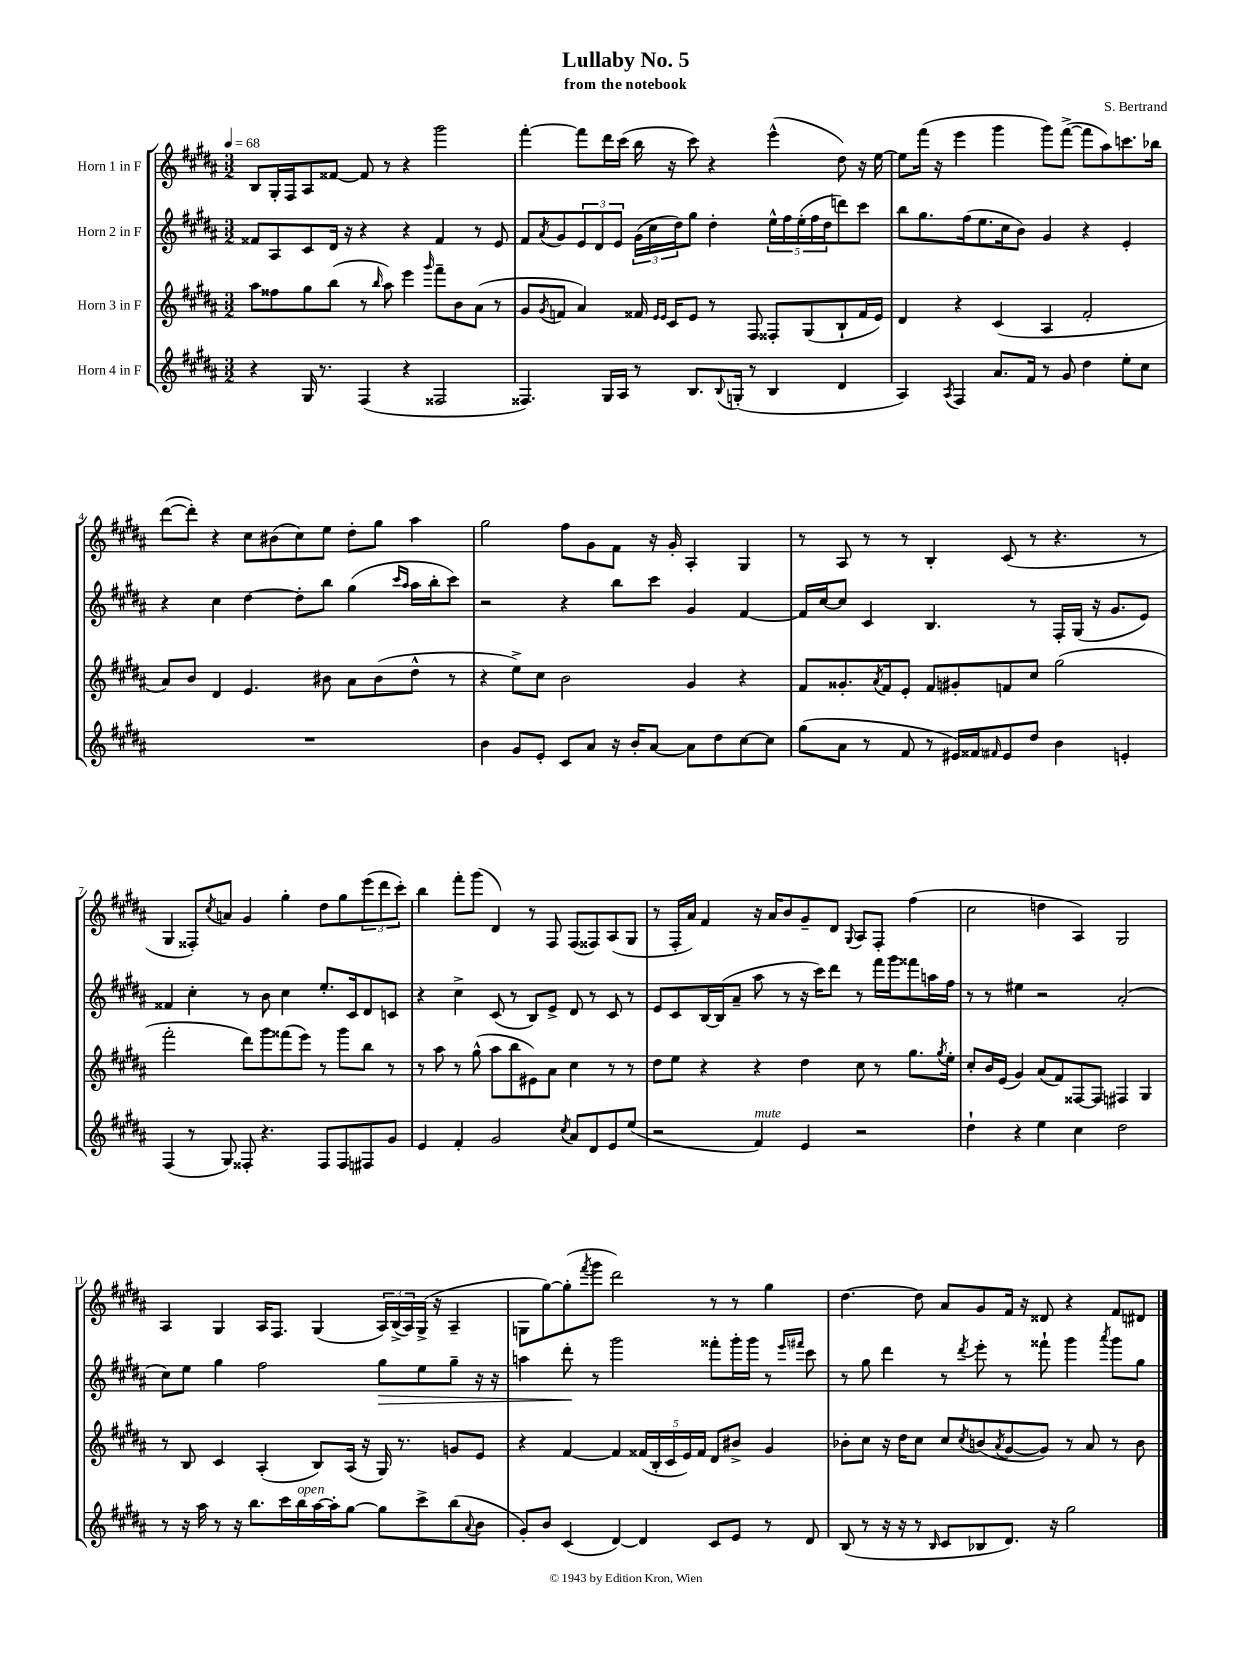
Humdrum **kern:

**kern	**kern	**kern	**dynam	**kern
*part4	*part3	*part2	*part2	*part1
*staff4	*staff3	*staff2	*staff2	*staff1
*I"Horn 4 in F	*I"Horn 3 in F	*I"Horn 2 in F	*	*I"Horn 1 in F
*clefG2	*clefG2	*clefG2	*	*clefG2
*k[f#c#g#d#a#]	*k[f#c#g#d#a#]	*k[f#c#g#d#a#]	*	*k[f#c#g#d#a#]
*M3/2	*M3/2	*M3/2	*	*M3/2
*MM68	*MM68	*MM68	*	*MM68
=1	=1	=1	=1	=1
4r	8aa#\L	8f##X/L	.	8B/L
.	8ff##X\	8A#/	.	16G#'/L
.	.	.	.	16F#/J
16G#/	8gg#\	8c#/	.	8A#/
8.r	.	.	.	.
.	(8bb\J	16d#/Jk	.	[8f##X/J
.	.	16r	.	.
(4F#/	8r	4r	.	8f##/]
.	16qqbb/	.	.	.
.	8aa#\)	.	.	8r
4r	4eee\	4r	.	4r
.	16qqggg#/	.	.	.
2F##X/	8fff#~\L	4f##/	.	2ggg#\
.	8b\	.	.	.
.	(8a#\J	8r	.	.
.	8r	8e/	.	.
=2	=2	=2	=2	=2
4.F##X/)	8g#/L	8f#/L	.	[4fff#'\
.	8qg#/	8qa#/	.	.
.	8fn/J	8g#/	.	.
.	4a#/)	12e/	.	8fff#\L]
.	.	12d#/	.	.
16G#/LL	.	.	.	16ddd#\L
.	.	12e/J	.	.
16A#/JJ	.	.	.	(16ccc#\JJ
8r	16f##X/	(24g#\LL	.	16bb\
.	.	24cc#\	.	.
.	16qqe/LL	.	.	.
.	16qqe/JJ	.	.	.
.	16c#/KL	.	.	16r
.	.	24dd#\J)	.	.
8.B/L	8e/J	8gg#\J	.	8ccc#\)
.	8r	4dd#'\	.	4r
8qqB/	.	.	.	.
(16Gn'/Jk	.	.	.	.
8r	8F#/	.	.	.
4B/	8F##X'/L	20ee^^\LL	.	(4eee^^\
.	.	20ff#\	.	.
.	.	(20ee'\	.	.
.	(8G#/	.	.	.
.	.	20ff#\	.	.
.	.	20dd#\J	.	.
4d#/	8B`/	8dddn\)	.	8dd#\)
.	16f##/L	8ccc#\J	.	16r
.	16e/JJ)	.	.	[16ee\
=3	=3	=3	=3	=3
4A#/)	4d#/	8bb\L	.	8ee\L]
.	.	8.gg#\	.	(16fff#\Jk
.	.	.	.	16r
8qA#/	.	.	.	.
4F#/	4r	.	.	4eee\
.	.	(16ff#\k	.	.
.	.	8.ee\	.	.
8.a#/L	(4c#/	.	.	4ggg#\
.	.	16cc#\k	.	.
.	.	8b\J)	.	.
16f#/Jk	.	.	.	.
8r	4A#/	4g#/	.	8ggg#\L)
8g#/	.	.	.	([8fff#^\J
4dd#\	2f#'/	4r	.	8fff#\L]
.	.	.	.	8aa#\)
8ee'\L	.	4e'/	.	8.cccn\
8cc#\J	.	.	.	.
.	.	.	.	16bb-X\Jk
!!LO:LB:g=z
=4	=4	=4	=4	=4
1.r	8a#/L)	4r	.	([8ddd#\L
.	8b/J	.	.	8ddd#'\J])
.	4d#/	4cc#\	.	4r
.	4.e/	[4dd#\	.	8cc#\L
.	.	.	.	(8b#X\
.	.	8dd#'\L]	.	8cc#\)
.	8b#X\	8bb\J	.	8ee\J
.	8a#\L	(4gg#\	.	8dd#'\L
.	(8b#\	.	.	8gg#\J
.	.	16qqccc#/LL	.	.
.	.	16qqaa#/JJ	.	.
.	8dd#^^\J	16aa#\LL	.	4aa#\
.	.	16bb'\J	.	.
.	8r	8ccc#\J)	.	.
=5	=5	=5	=5	=5
4b\	4r	2r	.	2gg#\
8g#/L	8ee^\L)	.	.	.
8e'/J	8cc#\J	.	.	.
8c#/L	2b\	4r	.	8ff#\L
8a#/J	.	.	.	8g#\
16r	.	8bb\L	.	8f#\J
16b'/KL	.	.	.	.
[8a#/J	.	8ccc#\J	.	16r
.	.	.	.	16g#'/
8a#\L]	4g#/	4g#/	.	4A#'/
8dd#\	.	.	.	.
[8cc#\	4r	[4f#/	.	4G#/
8cc#\J]	.	.	.	.
=6	=6	=6	=6	=6
(8gg#\L	8f#/L	16f#/LL]	.	8r
.	.	[16cc#/J	.	.
8a#\J	8.g##X'/	8cc#/J]	.	8A#/
8r	.	4c#/	.	8r
.	8qa#/	.	.	.
.	16f#/k	.	.	.
8f#/	8e'/J	.	.	8r
8r	8f#/L	4.B/	.	4B'/
16e#X/LL)	8g#X'/	.	.	.
16f##X/J	.	.	.	.
16qqf#X/	.	.	.	.
8e#/	8fn/	.	.	(8c#/
8dd#/J	8cc#/J	8r	.	8r
4b\	(2gg#\	16F#'/LL	.	4.r
.	.	(16G#/JJ	.	.
.	.	16r	.	.
.	.	8.g#/L	.	.
4en'/	.	.	.	.
.	.	8e/J)	.	8r
!!LO:LB:g=z
=7	=7	=7	=7	=7
(4F#/	2fff#'\	4f##X/	.	4G#/
8r	.	4cc#'\	.	8F##X'/L)
.	.	.	.	8qcc#/
8G#/)	.	.	.	8an/J
8F##X'/	8ddd#\L)	8r	.	4g#/
4.r	8ggg#\	8b\	.	.
.	(8fff##X\	4cc#\	.	4gg#'\
.	8eee\J)	.	.	.
8F##/L	8r	8.ee'/L	.	8dd#\L
8F##/	8ggg#\L	.	.	8gg#\
.	.	16c#/k	.	.
8F#X/	8bb\J	8d#/	.	(12eee\
.	.	.	.	12ddd#\
8g#/J	8r	8cn/J	.	.
.	.	.	.	12ccc#'\J)
=8	=8	=8	=8	=8
4e/	8r	4r	.	4bb\
.	8aa#\	.	.	.
4f#'/	8r	4cc#^\	.	8fff#'\L
.	(8gg#^^\	.	.	(8ggg#\J
2g#/	8aa#\L	(8c#/	.	4d#/)
.	8bb\	8r	.	.
.	8e#X\)	8B/L)	.	8r
.	8a#\J	8e^/J	.	8F#/
8qcc#/	.	.	.	.
8a#/L	4cc#\	8d#/	.	(8F#/L
8d#/	.	8r	.	8F##X/)
8e/	8r	8c#/	.	(8A#/
(8ee/J	8r	8r	.	8G#/J
=9	=9	=9	=9	=9
2r	8dd#\L	8e/L	.	8r
.	8ee\J	8c#/	.	16F#'/LL
.	.	.	.	16a#/JJ)
.	4r	[16B/L	.	4f#/
.	.	(16B/J]	.	.
.	.	8a#~/J	.	.
!LO:TX:a:i:t=mute	!	!	!	!
4f#/)	4r	8aa#\	.	16r
.	.	.	.	16a#/KL
.	.	8r	.	8b/
4e/	4dd#\	16r	.	8g#~/
.	.	16ccc#\KL)	.	.
.	.	8ddd#\J	.	8d#/J
.	.	.	.	8qqG#/
2r	8cc#\	8r	.	8A#/L
.	8r	16fff#\LL	.	8F#'/J
.	.	16ggg#\J	.	.
.	8.gg#\L	8fff##X\	.	(4ff#\
.	.	16aan\L	.	.
.	8qgg#/	.	.	.
.	16ee'\Jk	16ff#\JJ	.	.
=10	=10	=10	=10	=10
4dd#`\	8cc#'/L	8r	.	2cc#\
.	16b/L	8r	.	.
.	(16e/JJ	.	.	.
4r	4g#/)	4ee#X\	.	.
4ee\	(8a#/L	2r	.	4ddn\
.	8f#/)	.	.	.
4cc#\	[8F##X/	.	.	4A#/)
.	8F##/J]	.	.	.
2dd#\	4F#X/	(2a#'/	.	2G#/
.	4G#/	.	.	.
!!LO:LB:g=z
=11	=11	=11	=11	=11
8r	8r	8cc#\L)	.	4A#/
16r	8B/	8ee\J	.	.
16aa#\	.	.	.	.
8r	4c#/	4gg#\	.	4G#/
16r	.	.	.	.
8.bb\L	.	.	.	.
.	(4A#'/	2ff#\	.	16A#/KL
.	.	.	.	8.F#/J
16ccc#\L	.	.	.	.
!LO:TX:a:i:t=open	!	!	!	!
16bb\	.	.	.	.
[16aa#\	8B/L)	.	.	(4G#/
16aa#'\J]	.	.	.	.
[8gg#\J	(16A#/Jk	.	.	.
.	16r	.	.	.
!	!	!	!LO:HP:b	!
8gg#\L]	16G#/)	8gg#\L	>	24A#/LL)
.	.	.	.	(24B^/
.	8.r	.	.	.
.	.	.	.	24A#/)
8ccc#^\	.	8ee\	.	(16G#^/JJ
.	.	.	.	16r
(8bb\	8gn/L	8gg#~\J	.	4A#~/
8qqa#/	.	.	.	.
8b\J	8e/J	16r	.	.
.	.	16r	.	.
=12	=12	=12	=12	=12
8g#'/L)	4r	4aan\	.	8Gn\L
8b/J	.	.	.	[8gg#\)
(4c#/	[4f#/	8ddd#'\	.	(8gg#'\]
.	.	.	.	8qfff#/
.	.	8r	]	8ggg#\J
[4d#/)	4f#/]	2ggg#\	.	2ddd#\)
4d#/]	(20f##X/LL	.	.	.
.	20B'/	.	.	.
.	20c#/	.	.	.
.	20e/)	.	.	.
.	20f##/JJ	.	.	.
8c#/L	8d#/L	8fff##X'\L	.	8r
8e/J	8b#X^/J	16ggg#'\L	.	8r
.	.	16ggg#\JJ	.	.
8r	4g#/	8r	.	4gg#\
.	.	16qqeee/LL	.	.
.	.	16qqfff#X/JJ	.	.
8d#/	.	8ccc#\	.	.
=13	=13	=13	=13	=13
(8B/	8b-X'\L	8r	.	[4.dd#\
8r	8cc#\J	8gg#\	.	.
16r	16r	4ddd#\	.	.
16r	16dd#\KL	.	.	.
8r	8cc#\J	.	.	8dd#\]
16qqB/	.	.	.	.
8c#/L	8cc#/L	8r	.	8a#/L
.	8qcc#/	8qddd#/	.	.
8B-X/	(8bn/	8eee'\	.	8g#/
.	8qa#/	.	.	.
8.d#/J)	[8g#/	8r	.	16f#/Jk
.	.	.	.	16r
.	8g#/J])	8fff##X`\	.	8d##X/
16r	.	.	.	.
2gg#\	8r	4ggg#\	.	4r
.	8a#/	.	.	.
.	.	8qaaa#/	.	.
.	8r	8ggg#\L	.	8f#/L
.	8b\	8gg#\J	.	8d#X/J
==	==	==	==	==
*-	*-	*-	*-	*-
